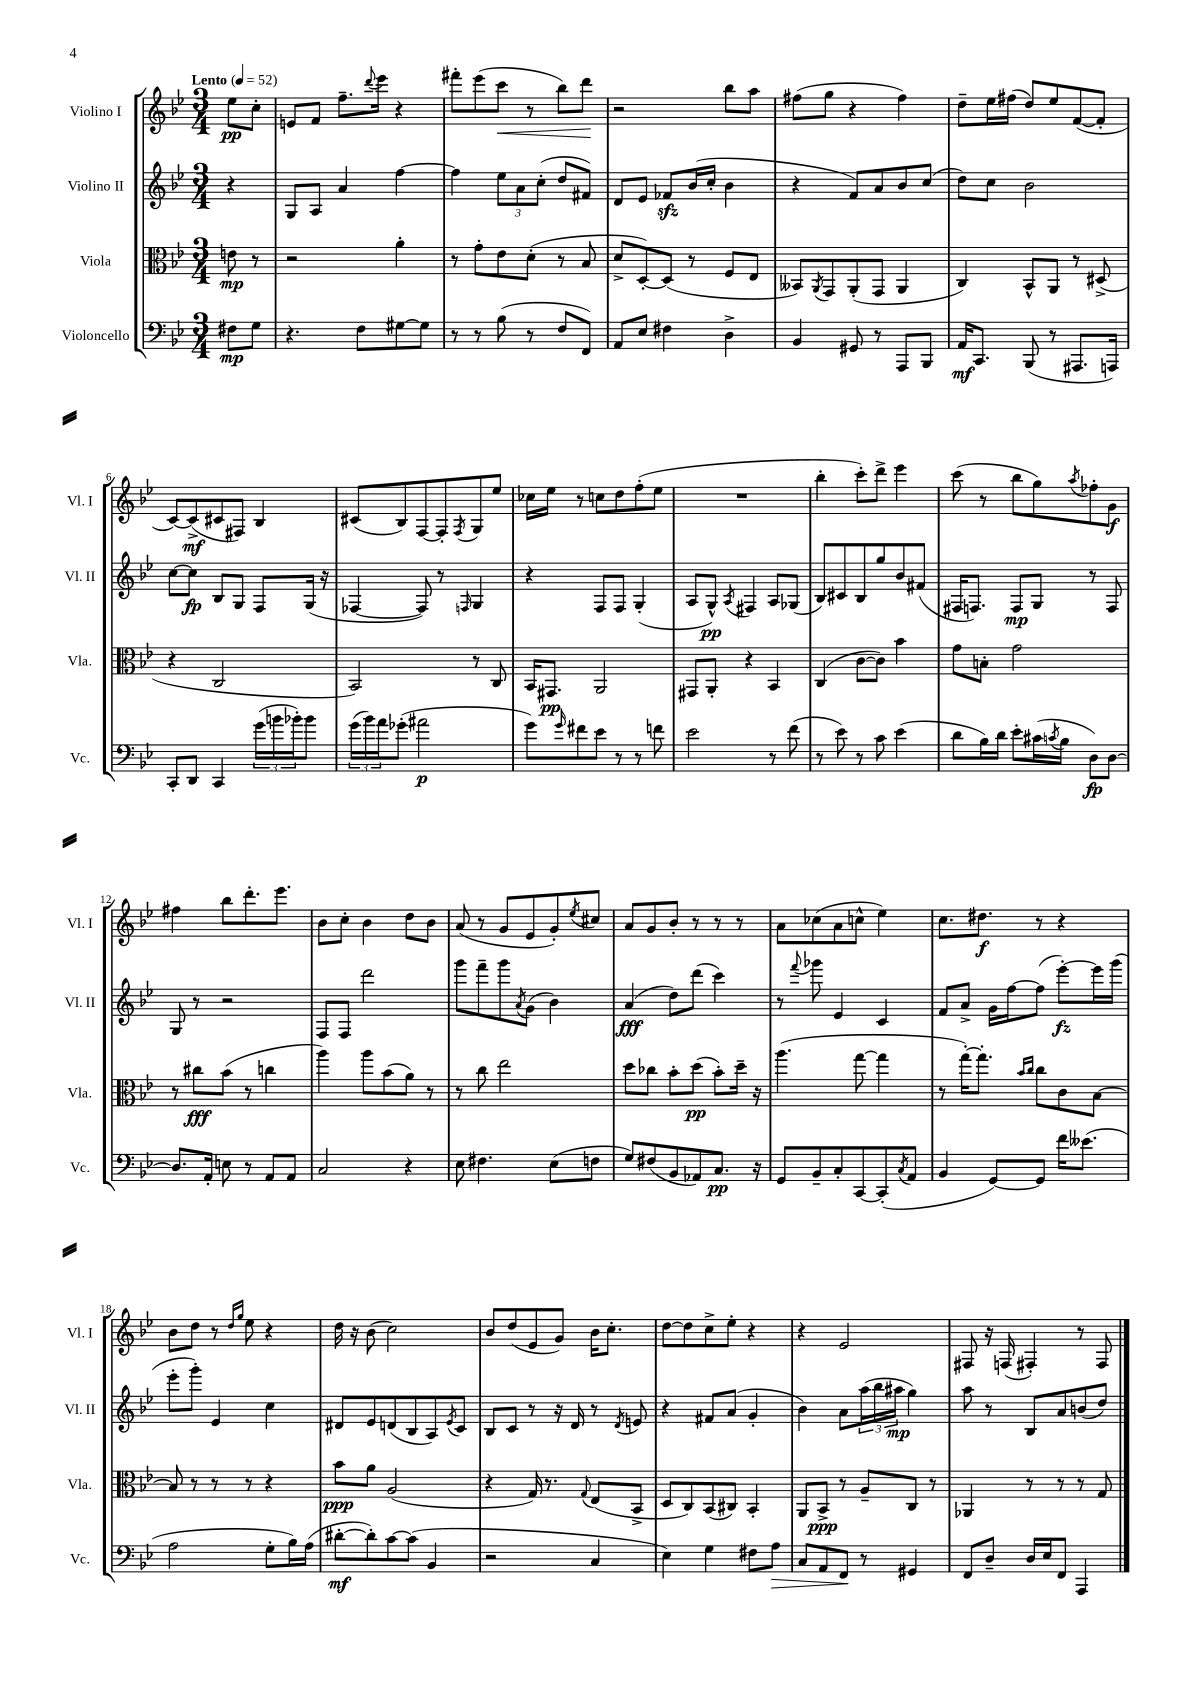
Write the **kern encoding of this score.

**kern	**kern	**kern	**kern
*staff4	*staff3	*staff2	*staff1
*clefF4	*clefC3	*clefG2	*clefG2
*k[b-e-]	*k[b-e-]	*k[b-e-]	*k[b-e-]
*M3/4	*M3/4	*M3/4	*M3/4
*MM52	*MM52	*MM52	*MM52
8F#\L	8e\	4r	8ee-\L
8G\J	8r	.	8cc'\J
=	=	=	=
4.r	2r	8G/L	8e/L
.	.	8A/J	8f/J
.	.	4a/	8.ff~\L
8F\L	.	.	.
.	.	.	8qqddd/
.	.	.	16eee-\Jk
[8G#\	4a'\	[4ff\	4r
8G#\]J	.	.	.
=	=	=	=
8r	8r	4ff\]	8fff#'\L
8r	8g'\L	.	(8eee-\
(8B-\	8e-\	12ee-\L	8ccc\J
.	.	12a\	.
8r	(8d'\J	.	8r
.	.	(12cc'\J	.
8F/L	8r	8dd/L	8bb-\L)
8FF/J)	8B-/	8f#/J)	8ddd\J
=	=	=	=
8AA/L	8d^/L	8d/L	2r
8E-/J	[8D'/)	8e-/J	.
4F#\	(8D/]J	8f-/L	.
.	8r	(16b-/L	.
.	.	16cc'/JJ	.
4D^\	8F/L	4b-\	8bb-\L
.	8E-/J	.	8aa\J
=	=	=	=
4BB-/	8BB--/L)	4r	(8ff#\L
.	8qAA/	.	.
.	8GG/	.	8gg\J
8GG#/	(8AA'/	8f/L)	4r
8r	8GG/J	8a/	.
8AAA/L	4AA/	8b-/	4ff#\)
8BBB-/J	.	(8cc/J	.
=	=	=	=
16AA/LK	4C/)	8dd\L)	8dd~\L
8.CC/J	.	.	.
.	.	8cc\J	16ee-\L
.	.	.	(16ff#\JJ
(8BBB-/	8BB-^^/L	2b-\	8dd/L)
8r	8AA/J	.	8ee-/
8.AAA#/L	8r	.	([8f/
.	(8D#^/	.	8f'/]J
16AAA/Jk)	.	.	.
=	=	=	=
8CC'/L	4r	[8cc\L	[8c/L)
8DD/J	.	8cc\]J	(8c^/]
4CC/	2C/	8B-/L	8c#/
.	.	8G/J	8F#/J)
(24g\LL	.	8F/L	4B-/
24b\	.	.	.
24b-'\J)	.	.	.
8b-\J	.	(16G/Jk	.
.	.	16r	.
=	=	=	=
(24g\LL	2BB-/)	[4F-/	(8c#/L
24b-\)	.	.	.
24a\J	.	.	.
(8g-'\J	.	.	8B-/)
2a#\	.	8F-/])	[8F/
.	.	8r	8F'/]
.	.	16qqF/	8qF/
.	8r	4G/	8G/
.	8C/	.	8ee-/J
=	=	=	=
8g\L)	16BB-/LK	4r	16cc-\LL
.	8.GG#/J	.	16ee-\JJ
16qqg/	.	.	.
8f#\	.	.	8r
8e-\J	2AA/	8F/L	8cc\L
8r	.	8F/J	8dd\
8r	.	(4G'/	(8ff'\
8f\	.	.	8ee-\J
=	=	=	=
2e-\	8GG#/L	8A/L	2.r
.	8AA'/J	8G^^/J)	.
.	.	8qA/	.
.	4r	4F#/	.
8r	4BB-/	8A/L	.
(8f\	.	(8G-/J	.
=	=	=	=
8r	(4C/	8B-/L)	4bb-'\
8e-\)	.	8c#/	.
8r	[8c\L	8B-/	8ccc'\L)
8c\	8c\]J)	8gg/	8ddd^\J
(4e-\	4b-\	8b-/	4eee-\
.	.	(8f#/J	.
=	=	=	=
8d\L	8g\L	16F#/LK	(8ccc\
.	.	8.F/J)	.
16B-\L)	8B'\J	.	8r
16d\JJ	.	.	.
8e-'\L	2g\	8F/L	8bb-\L
(16c#\L	.	8G/J	8gg\)
8qc/	.	.	.
16B-\JJ	.	.	.
.	.	.	8qaa/
8D\L)	.	8r	8ff-'\
[8D\J	.	8F/	8g\J
=	=	=	=
8.D/]L	8r	8G/	4ff#\
.	8cc#\L	8r	.
16AA'/Jk	.	.	.
8E\	(8b-\J	2r	8bb-\L
8r	8r	.	8.ddd'\
8AA/L	4cc\	.	.
.	.	.	8.eee-\J
8AA/J	.	.	.
=	=	=	=
2C/	4aa\)	8F/L	8b-\L
.	.	8F/J	8cc'\J
.	8aa\L	2ddd\	4b-\
.	(8b-\	.	.
4r	8a\J)	.	8dd\L
.	8r	.	8b-\J
=	=	=	=
8E-\	8r	8ggg\L	(8a/
4.F#\	8cc\	8fff~\	8r
.	2ee-\	8ggg\	8g/L
.	.	8qa/	.
.	.	(8g\J	8e-/
(8E-\L	.	4b-\)	8g'/)
.	.	.	8qee-/
8F\J	.	.	8cc#/J
=	=	=	=
8G/L)	8dd\L	(4a/	8a/L
(8F#/	8cc-\J	.	8g/
8BB-/	8b-'\L	8dd\L)	8b-'/J
8AA-/)	(8dd\J	(8ddd\J	8r
8.C/J	8b-'\L)	4ccc\)	8r
.	16dd~\Jk	.	8r
16r	16r	.	.
=	=	=	=
8GG/L	(4.aa\	8r	8a\L
.	.	8qqfff/	.
8BB-~/	.	8ggg-\	(8cc-\
8C'/	.	4e-/	8a\
[8CC/	[8gg\	.	8cc^^\J
(8CC'/]	4gg\]	4c/	4ee-\)
8qC/	.	.	.
8AA/J	.	.	.
=	=	=	=
4BB-/	8r	8f/L	8.cc\L
.	[16gg'\LK)	8a^/J	.
.	8.gg'\]J	.	8.dd#\J
[8GG/L)	.	16g\LL	.
.	.	[16ff\J	.
.	16qqb-/LL	.	.
.	16qqcc/JJ	.	.
8GG/]J	8cc\L	(8ff\]J	8r
16f\LK	8c\	[8eee-'\L)	4r
(8.e--\J	.	.	.
.	[8B-\J	16eee-\]L	.
.	.	(16ggg\JJ	.
=	=	=	=
2A\	8B-/]	8eee-'\L	8b-\L
.	8r	8ggg'\J)	8dd\J
.	8r	4e-/	8r
.	.	.	16qqdd/LL
.	.	.	16qqgg/JJ
.	8r	.	8ee-\
8G'\L	4r	4cc\	4r
16B-\L)	.	.	.
(16A\JJ	.	.	.
=	=	=	=
[8d#'\L	8b-\L	8d#/L	16dd\
.	.	.	16r
8d#'\])	8a\J	8e-/	(8b-\
[8c\	(2A/	(8d/	2cc\)
(8c\]J	.	8B-/	.
4BB-/	.	8A/)	.
.	.	8qe-/	.
.	.	8c/J	.
=	=	=	=
2r	4r	8B-/L	8b-/L
.	.	8c/J	(8dd/
.	16G/)	8r	8e-/
.	8.r	.	.
.	.	16r	8g/J)
.	.	16d/	.
.	8qqG/	.	.
4C/	(8E-/L	8r	16b-\LK
.	.	.	8.cc'\J
.	.	8qd/	.
.	8BB-^/J	8e/	.
=	=	=	=
4E-\)	8D/L	4r	[8dd\L
.	8C/)	.	8dd\]
4G\	(8BB-/	8f#/L	8cc^\
.	8C#/J)	(8a/J	8ee-'\J
8F#\L	4BB-'/	4g'/	4r
8A\J	.	.	.
=	=	=	=
8C/L	8AA/L	4b-\)	4r
8AA/	8BB-^/J	.	.
8FF/J	8r	8a\L	2e-/
8r	8A~/L	(24aa\L	.
.	.	24bb-\	.
.	.	24aa#\JJ	.
4GG#/	8C/J	4gg\)	.
.	8r	.	.
=	=	=	=
8FF/L	4AA-/	8aa\	8F#/
8D~/J	.	8r	16r
.	.	.	(16F/
16D/LL	8r	8B-/L	4F#'/)
16E-/J	.	.	.
8FF/J	8r	8a/	.
4AAA/	8r	(8b/	8r
.	8G/	8dd/J)	8F#/
==	==	==	==
*-	*-	*-	*-
